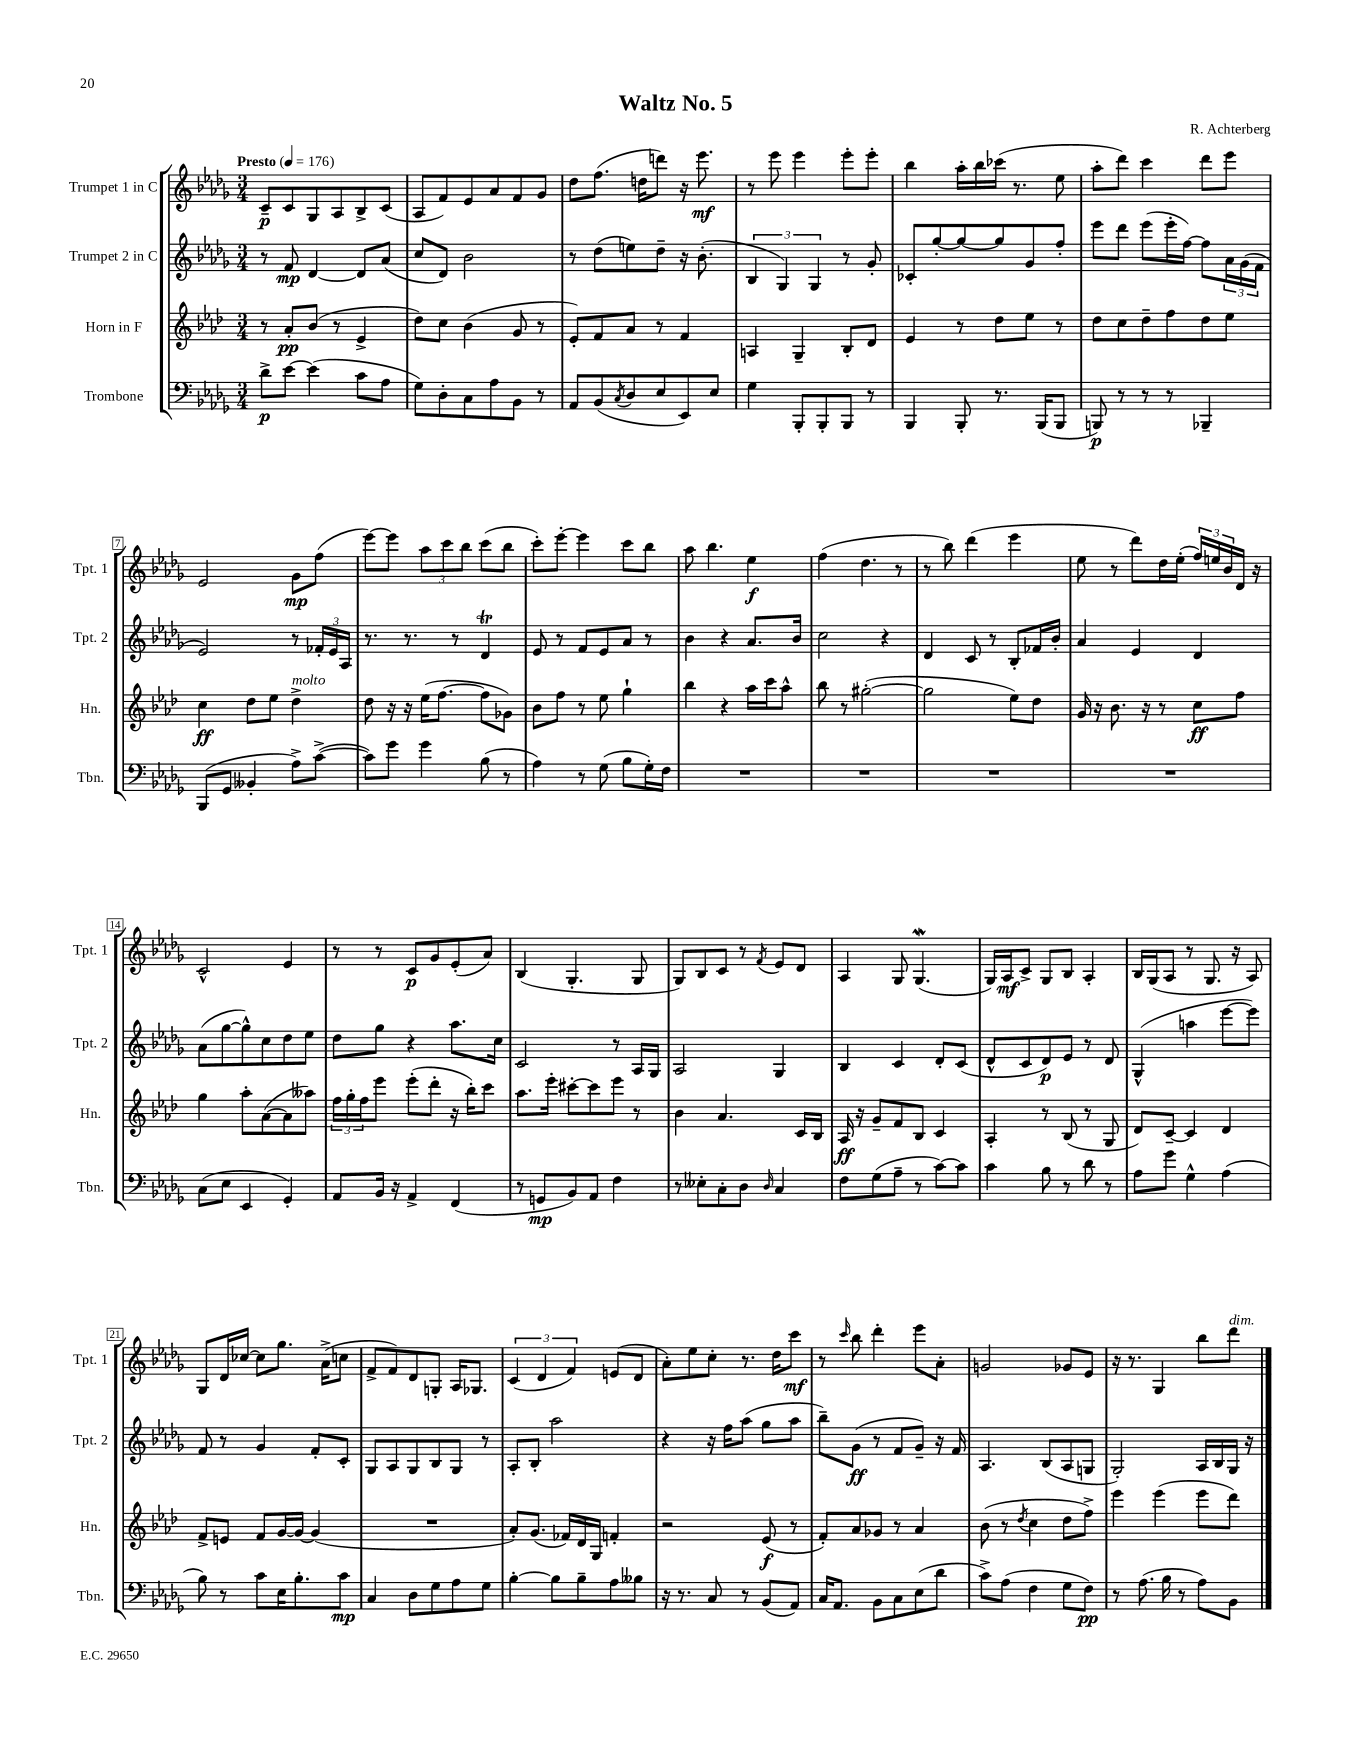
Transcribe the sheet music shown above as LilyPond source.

\header { title = "Waltz No. 5" composer = "R. Achterberg" }
<<
\new StaffGroup <<
\new Staff = "s0" \with { instrumentName = "Trumpet 1 in C" shortInstrumentName = "Tpt. 1" } {
    \clef treble \key des \major \numericTimeSignature \time 3/4 \tempo "Presto" 4 = 176
    c'8--\p c'8 ges8 aes8 bes8-> c'8( |
    aes8 f'8) ees'8 aes'8 f'8 ges'8 |
    des''8 f''8.( d''16 d'''8) r16 ees'''8.\mf |
    r8 ees'''8 ees'''4 ees'''8-. ees'''8-. |
    bes''4 aes''16-. bes''16 ces'''16( r8. ees''8 |
    aes''8-. des'''8) c'''4 des'''8 ees'''8 |
    ees'2 ges'8\mp f''8( |
    ees'''8~) ees'''8 \tuplet 3/2 { aes''8 c'''8 bes''8 } c'''8( bes''8 |
    c'''8-.) ees'''8~-. ees'''4 c'''8 bes''8 |
    aes''8 bes''4. ees''4\f |
    f''4( des''4. r8 |
    r8 bes''8) des'''4( ees'''4 |
    ees''8 r8 des'''8) des''16 ees''16-.( \tuplet 3/2 { f''16) e''16 bes'16 } des'16 r16 |
    c'2-^ ees'4 |
    r8 r8 c'8\p ges'8 ees'8-.( aes'8) |
    bes4( ges4.-. ges8 |
    ges8) bes8 c'8 r8 \acciaccatura { f'8 } ees'8 des'8 |
    aes4 ges8 ges4.\mordent( |
    ges16) aes16\mf c'8-> ges8 bes8 aes4-. |
    bes16 ges16( aes8 r8 ges8. r16 aes8) |
    ges8 des'16 ces''16~ ces''8 ges''8. aes'16->( c''8 |
    f'8-> f'8) des'8 g8-. aes16 ges8. |
    \tuplet 3/2 { c'4( des'4 f'4) } e'8( des'8 |
    aes'8-.) ees''8 c''8-. r8. des''16 c'''8\mf |
    r8 \grace { c'''16 } bes''8 des'''4-. ees'''8 aes'8-. |
    g'2 ges'8 ees'8 |
    r16 r8. ges4 bes''8 des'''8^\markup { \italic "dim." } \bar "|." |
}
\new Staff = "s1" \with { instrumentName = "Trumpet 2 in C" shortInstrumentName = "Tpt. 2" } {
    \clef treble \key des \major \numericTimeSignature \time 3/4
    r8 f'8\mp des'4~ des'8 aes'8( |
    c''8 des'8) bes'2 |
    r8 des''8( e''8) des''8-- r16 bes'8.-.( |
    \tuplet 3/2 { bes4 ges4) ges4 } r8 ges'8-. |
    ces'8-. ges''8~-. ges''8~ ges''8 ges'8 f''8-. |
    ees'''8 des'''8 ees'''8( ees'''16-. f''16~) f''8 \tuplet 3/2 { aes'16 ges'16( f'16 } |
    ees'2) r8 \tuplet 3/2 { fes'16-. ees'16 aes16 } |
    r8. r8. r8 des'4\trill |
    ees'8 r8 f'8 ees'8 aes'8 r8 |
    bes'4 r4 aes'8. bes'16 |
    c''2 r4 |
    des'4 c'8 r8 bes8-. fes'16 bes'16-. |
    aes'4 ees'4 des'4 |
    aes'8( ges''8~ ges''8-^) c''8 des''8 ees''8 |
    des''8 ges''8 r4 aes''8. c''16 |
    c'2 r8 aes16 ges16 |
    aes2 ges4 |
    bes4 c'4 des'8-. c'8( |
    des'8-^ c'8 des'8\p) ees'8 r8 des'8 |
    ges4-^( a''4 ees'''8~ ees'''8) |
    f'8 r8 ges'4 f'8-. c'8-. |
    ges8 aes8 ges8 bes8 ges8 r8 |
    aes8-. bes8-. aes''2 |
    r4 r16 f''16 aes''8( ges''8 aes''8 |
    bes''8--) ges'8\ff( r8 f'8 ges'8--) r16 f'16 |
    aes4. bes8( aes8 g8 |
    ges2-.) aes16 bes16 ges16 r16 \bar "|." |
}
\new Staff = "s2" \with { instrumentName = "Horn in F" shortInstrumentName = "Hn." } {
    \clef treble \key aes \major \numericTimeSignature \time 3/4
    r8 aes'8-.\pp bes'8( r8 ees'4-> |
    des''8) c''8 bes'4( g'8 r8 |
    ees'8-.) f'8 aes'8 r8 f'4 |
    a4 g4-- bes8-. des'8 |
    ees'4 r8 des''8 ees''8 r8 |
    des''8 c''8 des''8-- f''8 des''8 ees''8 |
    c''4\ff des''8 ees''8 des''4->^\markup { \italic "molto" } |
    des''8 r16 r16 ees''16( f''8.~ f''8 ges'8) |
    bes'8 f''8 r8 ees''8 g''4-! |
    bes''4 r4 aes''16 c'''16 aes''8-^ |
    bes''8 r8 gis''2~-.( |
    gis''2 ees''8) des''8 |
    g'16 r16 bes'8. r16 r8 c''8\ff f''8 |
    g''4 aes''8-. aes'8~( aes'8 aeses''8) |
    \tuplet 3/2 { f''16 g''16-. f''16 } ees'''8 ees'''8-.( des'''8-. r16 bes''16-.) c'''8 |
    aes''8. ees'''16-. cis'''8~-. cis'''8 ees'''8 r8 |
    bes'4 aes'4. c'16 bes16 |
    aes16\ff r16 g'8-- f'8 bes8 c'4 |
    aes4-. r8 bes8( r8 g8 |
    des'8) c'8~-- c'4 des'4 |
    f'8-> e'8 f'8 g'16~ g'16~ g'4( |
    R2. |
    aes'8-.) g'8.( fes'16) des'16 g16 f'4-. |
    r2 ees'8\f( r8 |
    f'8-.) aes'8 ges'8 r8 aes'4 |
    bes'8( r8 \acciaccatura { des''8 } c''4 des''8 f''8->) |
    ees'''4 ees'''4( ees'''8 des'''8) \bar "|." |
}
\new Staff = "s3" \with { instrumentName = "Trombone" shortInstrumentName = "Tbn." } {
    \clef bass \key des \major \numericTimeSignature \time 3/4
    des'8->\p ees'8~ ees'4( c'8 aes8 |
    ges8) des8-. c8 aes8 bes,8 r8 |
    aes,8 bes,8( \acciaccatura { c8 } des8 ees8 ees,8) ees8 |
    ges4 bes,,8-. bes,,8-. bes,,8 r8 |
    bes,,4 bes,,8-. r8. bes,,16( bes,,8 |
    b,,8\p) r8 r8 r8 bes,,4-- |
    bes,,8( ges,8 beses,4-. aes8->) c'8~->( |
    c'8) ges'8 ges'4 bes8( r8 |
    aes4) r8 ges8( bes8 ges16-.) f16 |
    R2. |
    R2. |
    R2. |
    R2. |
    c8( ees8 ees,4 ges,4-.) |
    aes,8 bes,16 r16 aes,4-> f,4( |
    r8 g,8\mp bes,8) aes,8 f4 |
    r8 eeses8-. c8-. des8 \grace { des16 } c4 |
    f8 ges8( aes8-- r8 c'8~) c'8 |
    c'4 bes8 r8 des'8 r8 |
    aes8 ges'8 ges4-^ aes4( |
    bes8) r8 c'8 ees16 bes8.-. c'8\mp |
    c4 des8 ges8 aes8 ges8 |
    bes4~-. bes8 bes8-- aes8 beses8 |
    r16 r8. c8 r8 bes,8( aes,8) |
    c16 aes,8. bes,8 c8 ees8( des'8 |
    c'8->) aes8( f4 ges8 f8\pp) |
    r8 aes8.( bes16 r8 aes8) bes,8 \bar "|." |
}
>>
>>
\layout { \context { \Score \override BarNumber.stencil = #(make-stencil-boxer 0.1 0.3 ly:text-interface::print) } }
